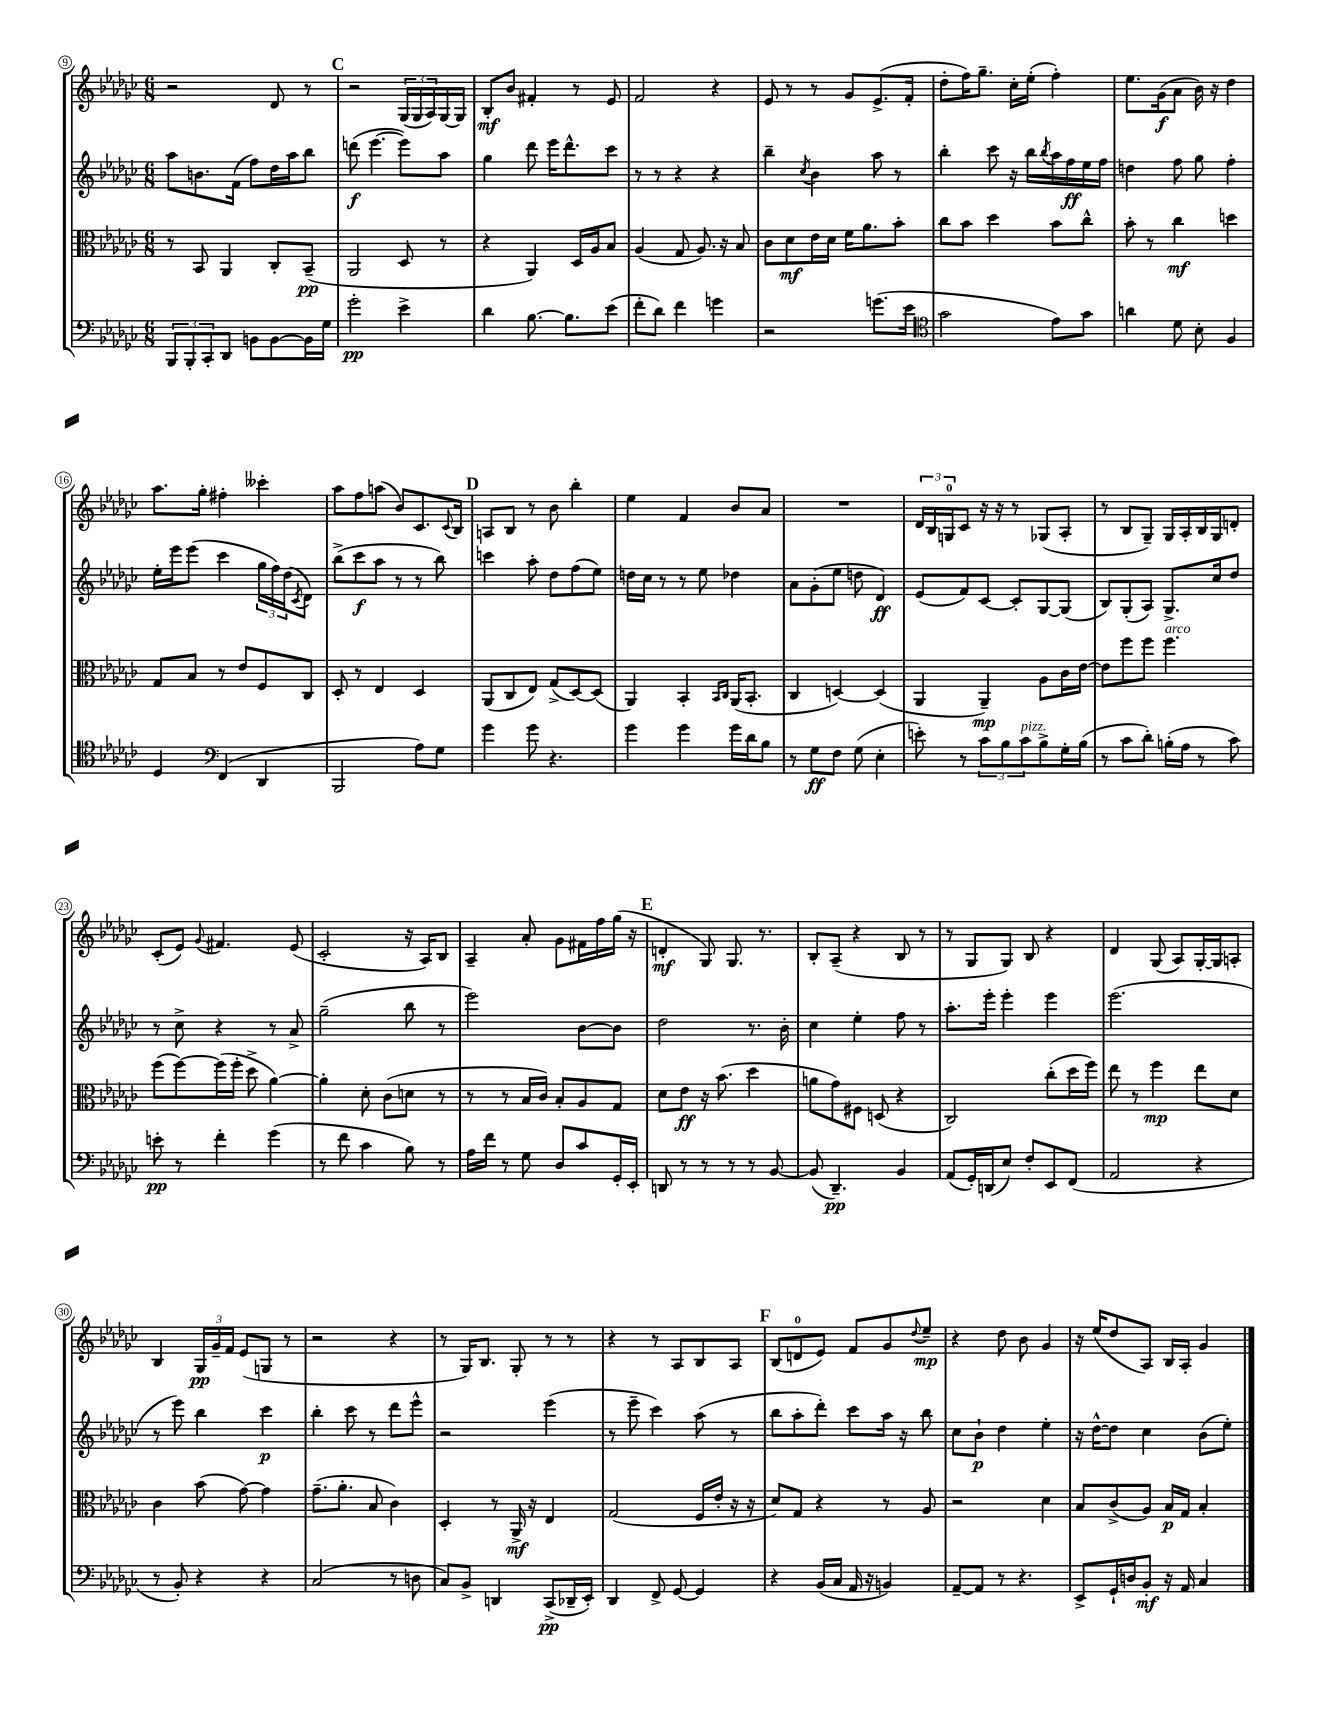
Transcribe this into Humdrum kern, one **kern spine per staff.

**kern	**dynam	**kern	**dynam	**kern	**dynam	**kern	**dynam
*part4	*part4	*part3	*part3	*part2	*part2	*part1	*part1
*staff4	*staff4	*staff3	*staff3	*staff2	*staff2	*staff1	*staff1
*clefF4	*	*clefC3	*	*clefG2	*	*clefG2	*
*k[b-e-a-d-g-c-]	*	*k[b-e-a-d-g-c-]	*	*k[b-e-a-d-g-c-]	*	*k[b-e-a-d-g-c-]	*
*M6/8	*	*M6/8	*	*M6/8	*	*M6/8	*
=9	=9	=9	=9	=9	=9	=9	=9
12BBB-/L	.	8r	.	8aa-\L	.	2r	.
12BBB-'/	.	.	.	.	.	.	.
.	.	8BB-/	.	8.bn\	.	.	.
12CC-'/	.	.	.	.	.	.	.
8DD-/J	.	4AA-/	.	.	.	.	.
.	.	.	.	(16f\Jk	.	.	.
8BBn\L	.	.	.	8ff\L)	.	.	.
[8BB\	.	8C-'/L	.	16dd-\L	.	8d-/	.
.	.	.	.	16aa-\J	.	.	.
16BB\L]	.	(8BB-~/J	pp	8bb-\J	.	8r	.
16G-\JJ	.	.	.	.	.	.	.
!!LO:REH:place=s1:t=C
=10	=10	=10	=10	=10	=10	=10	=10
2g-'\	pp	2AA-/	.	(8dddn\	f	2r	.
.	.	.	.	[4.eee-\	.	.	.
4e-^\	.	8D-/	.	8eee-\L])	.	(24G-/LL	.
.	.	.	.	.	.	24G-/	.
.	.	.	.	.	.	24A-/)	.
.	.	8r	.	8aa-\J	.	[16G-/	.
.	.	.	.	.	.	16G-/JJ]	.
=11	=11	=11	=11	=11	=11	=11	=11
4d-\	.	4r	.	4gg-\	.	8B-'/L	mf
.	.	.	.	.	.	8b-/J	.
[8.B-\	.	4AA-/)	.	8ddd-\	.	4f#X'/	.
.	.	.	.	16eee-\KL	.	.	.
8.B-\L]	.	.	.	8.ddd-^^\	.	.	.
.	.	16D-/LL	.	.	.	8r	.
.	.	16A-/J	.	.	.	.	.
(8e-\J	.	8B-/J	.	8ccc-\J	.	8e-/	.
=12	=12	=12	=12	=12	=12	=12	=12
8f'\L	.	(4A-/	.	8r	.	2f/	.
8d-\J)	.	.	.	8r	.	.	.
4f\	.	8G-/	.	4r	.	.	.
.	.	8.A-/)	.	.	.	.	.
4gn\	.	.	.	4r	.	4r	.
.	.	16r	.	.	.	.	.
.	.	8B-/	.	.	.	.	.
=13	=13	=13	=13	=13	=13	=13	=13
2r	.	8c-\L	.	4bb-~\	.	8e-/	.
.	.	8d-\	mf	.	.	8r	.
.	.	.	.	8qcc-/	.	.	.
.	.	16e-\L	.	4b-\	.	8r	.
.	.	16d-\JJ	.	.	.	.	.
.	.	16f\KL	.	.	.	8g-/L	.
.	.	8.a-\	.	.	.	.	.
(8.gn\L	.	.	.	8aa-\	.	(8.e-^/	.
.	.	8b-'\J	.	8r	.	.	.
16e-\Jk	.	.	.	.	.	16f'/Jk	.
=14	=14	=14	=14	=14	=14	=14	=14
*clefC4	*	*	*	*	*	*	*
2g-\	.	8cc-\L	.	4bb-'\	.	8dd-'\L	.
.	.	8b-\J	.	.	.	16ff\K)	.
.	.	.	.	.	.	8.gg-~\J	.
.	.	4dd-\	.	8ccc-\	.	.	.
.	.	.	.	16r	.	16cc-'\LL	.
.	.	.	.	16bb-\LL	.	(16ee-'\JJ	.
.	.	.	.	8qbb-/	.	.	.
8e-\L)	.	8b-\L	.	16aa-\	.	4ff'\)	.
.	.	.	.	16ff\	ff	.	.
8g-\J	.	8cc-^^\J	.	16ee-\	.	.	.
.	.	.	.	16ff\JJ	.	.	.
=15	=15	=15	=15	=15	=15	=15	=15
4an\	.	8b-'\	.	4ddn\	.	8.ee-\L	.
.	.	8r	.	.	.	.	.
.	.	.	.	.	.	(16g-\k	f
8d-\	.	4cc-\	mf	8ff\	.	8a-\J	.
8B-'\	.	.	.	8gg-\	.	16b-\)	.
.	.	.	.	.	.	16r	.
4F/	.	4ddn\	.	4ff'\	.	4dd-\	.
!!LO:LB:g=z
=16	=16	=16	=16	=16	=16	=16	=16
4D-/	.	8G-/L	.	16ee-'\LL	.	8.aa-\L	.
.	.	.	.	16eee-\J	.	.	.
.	.	8B-/J	.	(8eee-\J	.	.	.
.	.	.	.	.	.	16gg-'\Jk	.
*clefF4	*	*	*	*	*	*	*
(4FF/	.	8r	.	4ccc-\	.	4ff#X'\	.
.	.	8e-/L	.	.	.	.	.
4DD-/	.	8F/	.	24gg-\LL	.	4ccc--X'\	.
.	.	.	.	24ff\)	.	.	.
.	.	.	.	(24dd-\J	.	.	.
.	.	.	.	8qc-/	.	.	.
.	.	8C-/J	.	8d-\J)	.	.	.
=17	=17	=17	=17	=17	=17	=17	=17
2BBB-/	.	8D-'/	.	(8bb-^\L	.	8aa-\L	.
.	.	8r	.	8ccc-\	f	8ff\	.
.	.	4E-/	.	8aa-\J	.	(8aan\J	.
.	.	.	.	8r	.	8b-/L)	.
8A-\L)	.	4D-/	.	8r	.	8.c-/	.
8G-\J	.	.	.	8bb-\)	.	.	.
.	.	.	.	.	.	8qqc-/	.
.	.	.	.	.	.	16B-/Jk	.
!!LO:REH:place=s1:t=D
=18	=18	=18	=18	=18	=18	=18	=18
4g-\	.	(8AA-/L	.	4cccn\	.	8An/L	.
.	.	8C-/	.	.	.	8B-/J	.
8g-\	.	8E-/J)	.	8aa-'\	.	8r	.
4.r	.	(8G-^/L	.	8dd-\L	.	8b-\	.
.	.	[8D-/)	.	(8ff\	.	4bb-'\	.
.	.	(8D-/J]	.	8ee-\J)	.	.	.
=19	=19	=19	=19	=19	=19	=19	=19
4g-\	.	4AA-/)	.	16ddn\LL	.	4ee-\	.
.	.	.	.	16cc-\JJ	.	.	.
.	.	.	.	8r	.	.	.
4g-\	.	4BB-'/	.	8r	.	4f/	.
.	.	.	.	8ee-\	.	.	.
.	.	16qqBB-/LL	.	.	.	.	.
.	.	16qqC-/JJ	.	.	.	.	.
16g-\LL	.	(16AA-/KL	.	4dd-X\	.	8b-/L	.
16d-\J	.	8.BB-'/J	.	.	.	.	.
8B-\J	.	.	.	.	.	8a-/J	.
=20	=20	=20	=20	=20	=20	=20	=20
8r	.	4C-/	.	8a-\L	.	2.r	.
8G-\L	ff	.	.	(8g-'\	.	.	.
8F\J	.	[4Dn/)	.	8ee-\J	.	.	.
(8G-\	.	.	.	8ddn\	.	.	.
4E-'\	.	(4D/]	.	4d-/)	ff	.	.
=21	=21	=21	=21	=21	=21	=21	=21
8en'\)	.	4AA-/	.	(8e-/L	.	24d-/LL	.
.	.	.	.	.	.	24B-/	.
.	.	.	.	.	.	24Gn/J	.
8r	.	.	.	8f/)	.	8c-/J	.
12c-\L	.	4AA-~/)	mp	[8c-/J	.	16r	.
.	.	.	.	.	.	16r	.
12B-\	.	.	.	.	.	.	.
.	.	.	.	8c-'/L]	.	8r	.
!LO:TX:a:i:t=pizz.	!	!	!	!	!	!	!
12c-\	.	.	.	.	.	.	.
8B-^\	.	8A-\L	.	[8G-/	.	(8G-X/L	.
16G-'\L	.	16c-\L	.	(8G-/J]	.	8A-'/J	.
(16B-\JJ	.	[16e-\JJ	.	.	.	.	.
=22	=22	=22	=22	=22	=22	=22	=22
8r	.	8e-\L]	.	8B-/L)	.	8r	.
8c-\L	.	8ff\	.	(8G-'/	.	8B-/L	.
8d-'\J)	.	8ff\J	.	8A-/J)	.	8G-~/J)	.
!	!	!LO:TX:a:i:t=arco	!	!	!	!	!
(16Bn'\LL	.	4.ff\	.	8.G-^/L	.	16G-/LL	.
16A-\JJ	.	.	.	.	.	16A-'/	.
8r	.	.	.	.	.	16B-/	.
.	.	.	.	16cc-/k	.	16G-/J	.
8c-\)	.	.	.	8dd-/J	.	8dn'/J	.
!!LO:LB:g=z
=23	=23	=23	=23	=23	=23	=23	=23
8en'\	pp	(8ff\L	.	8r	.	(8c-'/L	.
8r	.	[8ff\)	.	8cc-^\	.	8e-/J)	.
.	.	.	.	.	.	8qqg-/	.
4f'\	.	(16ff\L]	.	4r	.	4.f#X/	.
.	.	16ff'\JJ	.	.	.	.	.
.	.	8dd-^\	.	.	.	.	.
(4g-\	.	[4a-\)	.	8r	.	.	.
.	.	.	.	8a-^/	.	(8e-/	.
=24	=24	=24	=24	=24	=24	=24	=24
8r	.	4a-'\]	.	(2gg-~\	.	2c-'/	.
8f\	.	.	.	.	.	.	.
4c-\	.	8d-'\	.	.	.	.	.
.	.	(8c-\L	.	.	.	.	.
8B-\)	.	8dn\J	.	8bb-\	.	16r	.
.	.	.	.	.	.	16A-/KL)	.
8r	.	8r	.	8r	.	8B-/J	.
=25	=25	=25	=25	=25	=25	=25	=25
16A-\LL	.	8r	.	2eee-\)	.	4A-~/	.
16f\JJ	.	.	.	.	.	.	.
8r	.	8r	.	.	.	.	.
8G-\	.	16B-/LL	.	.	.	8a-'/	.
.	.	16c-/JJ)	.	.	.	.	.
8D-/L	.	8B-'/L	.	.	.	8g-\L	.
8c-/	.	8A-/	.	[8b-\L	.	16f#X\L	.
.	.	.	.	.	.	16ff\	.
16GG-'/L	.	8G-/J	.	8b-\J]	.	(16gg-\JJ	.
16EE-'/JJ	.	.	.	.	.	16r	.
!!LO:REH:place=s1:t=E
=26	=26	=26	=26	=26	=26	=26	=26
8DDn/	.	8d-\L	.	2dd-\	.	4dn'/	mf
8r	.	8e-\J	ff	.	.	.	.
8r	.	16r	.	.	.	8G-/)	.
.	.	(8.b-\	.	.	.	.	.
8r	.	.	.	.	.	8.G-/	.
8r	.	4dd-\	.	8.r	.	.	.
.	.	.	.	.	.	8.r	.
[8BB-/	.	.	.	.	.	.	.
.	.	.	.	16b-'\	.	.	.
=27	=27	=27	=27	=27	=27	=27	=27
(8BB-/]	.	8an\L	.	4cc-\	.	8B-'/L	.
4.DD-~/)	pp	8g-\)	.	.	.	(8A-~/J	.
.	.	8F#X\J	.	4ee-'\	.	4r	.
.	.	(8Dn/	.	.	.	.	.
4BB-/	.	4r	.	8ff\	.	8B-/	.
.	.	.	.	8r	.	8r	.
=28	=28	=28	=28	=28	=28	=28	=28
(8AA-/L	.	2C-/)	.	8.aa-'\L	.	8r	.
16GG-'/L)	.	.	.	.	.	8G-/L	.
(16DDn/J	.	.	.	16eee-'\Jk	.	.	.
8E-/J)	.	.	.	4eee-'\	.	8G-/J)	.
8F'/L	.	.	.	.	.	8B-/	.
8EE-/	.	(8cc-'\L	.	4eee-\	.	4r	.
(8FF/J	.	16dd-\L	.	.	.	.	.
.	.	16ff\JJ)	.	.	.	.	.
=29	=29	=29	=29	=29	=29	=29	=29
2AA-/	.	8ee-\	.	(2.eee-\	.	4d-/	.
.	.	8r	.	.	.	.	.
.	.	4ff\	mp	.	.	(8G-/	.
.	.	.	.	.	.	8A-/L)	.
4r	.	8ee-\L	.	.	.	[16G-'/L	.
.	.	.	.	.	.	16G-/J]	.
.	.	8d-\J	.	.	.	8An'/J	.
!!LO:LB:g=z
=30	=30	=30	=30	=30	=30	=30	=30
8r	.	4c-\	.	8r	.	4B-/	.
8BB-'/)	.	.	.	8eee-\)	.	.	.
4r	.	(8b-\	.	4bb-\	.	24G-/LL	pp
.	.	.	.	.	.	24g-~/	.
.	.	.	.	.	.	24f/JJ	.
.	.	[8g-\)	.	.	.	(8e-/L	.
4r	.	4g-\]	.	4ccc-\	p	8Gn/J	.
.	.	.	.	.	.	8r	.
=31	=31	=31	=31	=31	=31	=31	=31
(2C-/	.	(8.g-~\L	.	4bb-'\	.	2r	.
.	.	8.a-'\J	.	.	.	.	.
.	.	.	.	8ccc-\	.	.	.
.	.	8B-/	.	8r	.	.	.
8r	.	4c-\)	.	8ddd-\L	.	4r	.
8Dn\	.	.	.	8eee-^^\J	.	.	.
=32	=32	=32	=32	=32	=32	=32	=32
8C-/L)	.	4D-'/	.	2r	.	8r	.
8BB-^/J	.	.	.	.	.	16G-/KL)	.
.	.	.	.	.	.	8.B-/J	.
4DDn/	.	8r	.	.	.	.	.
.	.	16AA-^/	mf	.	.	8G-'/	.
.	.	16r	.	.	.	.	.
(8CC-^/L	pp	4E-/	.	(4eee-\	.	8r	.
16DD-X~/L	.	.	.	.	.	8r	.
16EE-'/JJ)	.	.	.	.	.	.	.
=33	=33	=33	=33	=33	=33	=33	=33
4DD-/	.	(2G-/	.	8r	.	4r	.
.	.	.	.	8eee-~\	.	.	.
8FF^/	.	.	.	4ccc-\)	.	8r	.
[8GG-/	.	.	.	.	.	8A-/L	.
4GG-/]	.	16F/LL	.	(8aa-\	.	8B-/	.
.	.	16e-'/JJ	.	.	.	.	.
.	.	16r	.	8r	.	8A-/J	.
.	.	16r	.	.	.	.	.
!!LO:REH:place=s1:t=F
=34	=34	=34	=34	=34	=34	=34	=34
4r	.	8d-/L)	.	8bb-\L	.	(8B-/L	.
.	.	8G-/J	.	8aa-'\	.	8dn/	.
(16BB-/LL	.	4r	.	8ddd-'\J)	.	8e-/J)	.
16C-/JJ	.	.	.	.	.	.	.
16AA-/	.	.	.	8ccc-\L	.	8f/L	.
16r	.	.	.	.	.	.	.
4BBn/)	.	8r	.	16aa-\Jk	.	8g-/	.
.	.	.	.	16r	.	.	.
.	.	.	.	.	.	8qqdd-/	.
.	.	8A-/	.	8bb-\	.	8ee-~/J	mp
=35	=35	=35	=35	=35	=35	=35	=35
[8AA-~/L	.	2r	.	8cc-\L	.	4r	.
8AA-/J]	.	.	.	8b-`\J	p	.	.
8r	.	.	.	4dd-\	.	8dd-\	.
4.r	.	.	.	.	.	8b-\	.
.	.	4d-\	.	4ee-'\	.	4g-/	.
=36	=36	=36	=36	=36	=36	=36	=36
8EE-^/L	.	8B-/L	.	16r	.	16r	.
.	.	.	.	[16dd-^^\KL	.	(16ee-/KL	.
16GG-`/L	.	(8c-^/	.	8dd-\J]	.	8dd-/	.
16Dn/J	.	.	.	.	.	.	.
8BB-'/J	mf	8A-/J)	.	4cc-\	.	8A-/J)	.
16r	.	16B-/LL	p	.	.	16B-/LL	.
16AA-/	.	16G-/JJ	.	.	.	16A-'/JJ	.
4C-/	.	4B-'/	.	(8b-\L	.	4g-/	.
.	.	.	.	8ee-'\J)	.	.	.
==	==	==	==	==	==	==	==
*-	*-	*-	*-	*-	*-	*-	*-
